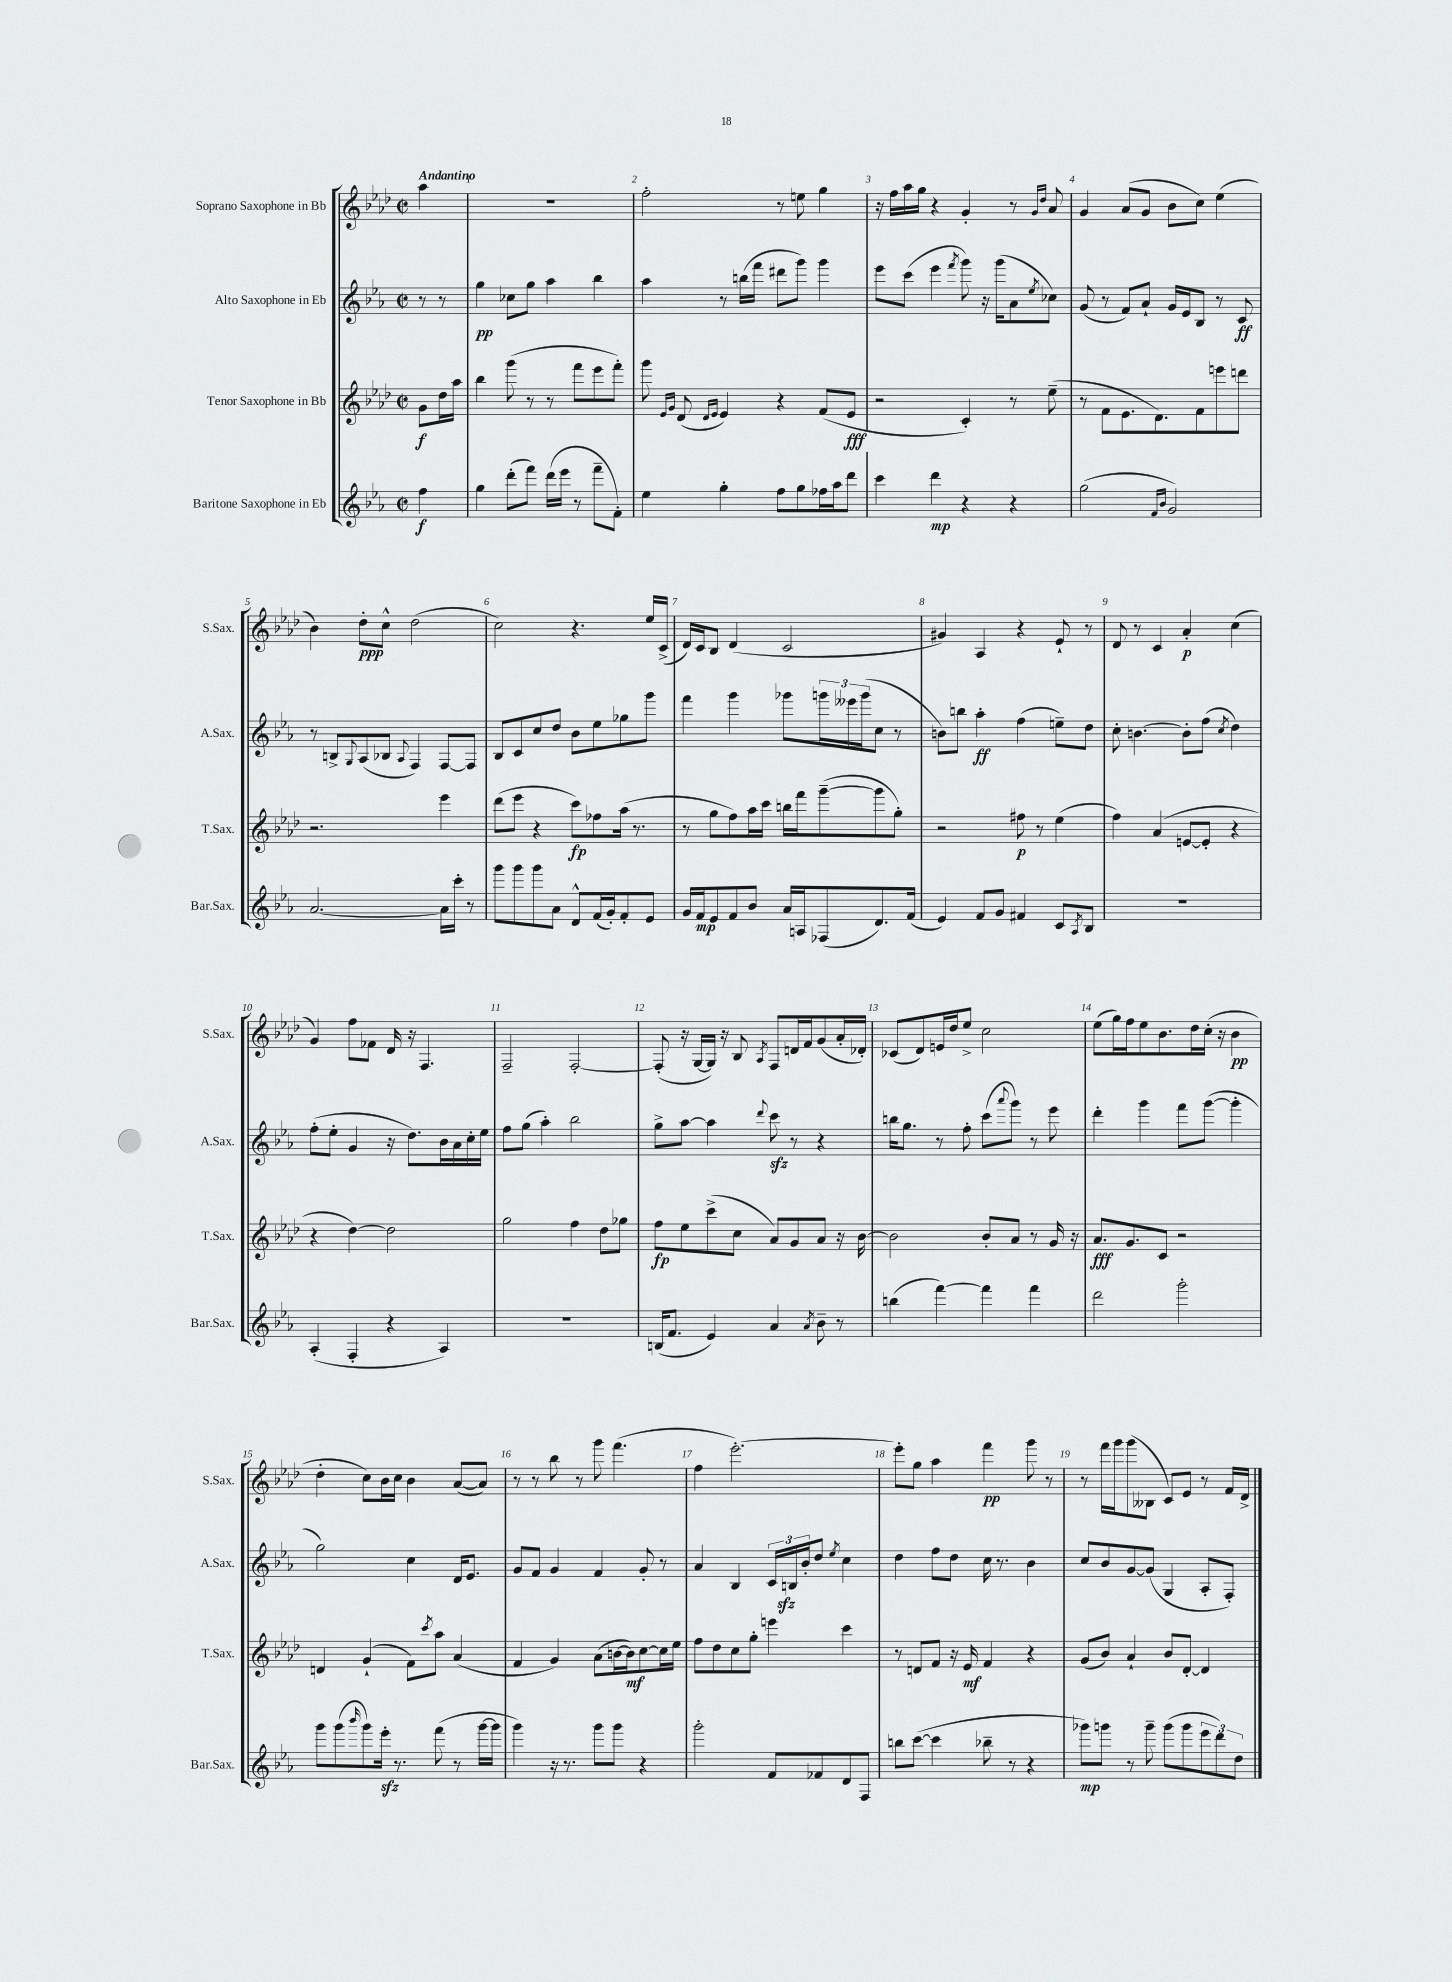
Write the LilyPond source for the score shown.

<<
\new StaffGroup <<
\new Staff = "s0" \with { instrumentName = "Soprano Saxophone in Bb" shortInstrumentName = "S.Sax." } {
    \clef treble \key aes \major \defaultTimeSignature \time 2/2 \partial 4 \tempo "Andantino"
    aes''4 |
    R1 |
    f''2-. r8 e''8 g''4 |
    r16 f''16 aes''16 g''16 r4 g'4-. r8 \grace { g'16 des''16 } aes'8 |
    g'4 aes'8( g'8 bes'8 c''8) ees''4( |
    bes'4) des''8-.\ppp c''8-^ des''2( |
    c''2) r4. ees''16 c'16->( |
    des'16) c'16 bes8 des'4( c'2 |
    gis'4) aes4 r4 ees'8-! r8 |
    des'8 r8 c'4 aes'4-.\p c''4( |
    g'4) f''8 fes'8 des'16 r16 f4. |
    f2-- f2~-. |
    f8-.( r16 g16~ g16) r16 bes8 \acciaccatura { aes8 } f8 d'16 f'16 g'8( aes'16-. des'16-.) |
    ces'8( des'8) e'16 des''16 ees''8-> c''2 |
    ees''8( g''16) f''16 ees''8 bes'8. des''16 c''16-.( r16 bes'4\pp |
    des''4-. c''8) bes'16 c''16 bes'4 aes'8~( aes'8) |
    r8 r8 bes''8 r8 g'''8 f'''4.( |
    f''4 ees'''2.~-.) |
    ees'''8-. g''8 aes''4 f'''4\pp g'''8 r8 |
    r8 f'''16 g'''16 g'''8( beses8 c'8) ees'8 r8 f'16 des'16-> \bar "|." |
}
\new Staff = "s1" \with { instrumentName = "Alto Saxophone in Eb" shortInstrumentName = "A.Sax." } {
    \clef treble \key ees \major \defaultTimeSignature \time 2/2 \partial 4
    r8 r8 |
    g''4\pp ces''8 g''8 aes''4 bes''4 |
    aes''4 r8 b''16( f'''16 dis'''8 g'''8) g'''4 |
    ees'''8 c'''8( ees'''4 \acciaccatura { f'''8 } g'''8) r16 g'''16( aes'8 \acciaccatura { ees''8 } ces''8) |
    g'8( r8 f'8) aes'8-! g'16 ees'16 bes8 r8 c'8\ff |
    r8 b8-> \appoggiatura { g8 } aes8( bes8 \appoggiatura { aes8 } f4) f8~ f8 |
    bes8 c'8 c''8 d''8 bes'8 ees''8 ges''8 g'''8 |
    f'''4 g'''4 ges'''8 \tuplet 3/2 { g'''16 eeses'''16 g'''16( } c''8 r8 |
    b'8) b''8 aes''4-.\ff f''4( e''8--) d''8 |
    c''8-. b'4.~ b'8-. f''8( \acciaccatura { c''8 } d''4) |
    f''8-.( ees''8-. g'4 r16 d''8.) bes'16 aes'16 c''16-. ees''16 |
    f''8 g''8( aes''4-.) bes''2 |
    g''8-> aes''8~ aes''4 \appoggiatura { d'''8 } c'''8\sfz r8 r4 |
    b''16 g''8. r8 f''8-. c'''8( \appoggiatura { aes'''8 } g'''8) r8 ees'''8 |
    d'''4-. g'''4 f'''8 g'''8~( g'''4-. |
    g''2) c''4 d'16 ees'8. |
    g'8 f'8 g'4 f'4 g'8-. r8 |
    aes'4 bes4 \tuplet 3/2 { c'16 b16\sfz bes'16-. } d''8 \acciaccatura { ees''8 } c''4 |
    d''4 f''8 d''8 c''16 r8. bes'4 |
    c''8 bes'8 g'8~ g'8( g4 aes8-. f8-.) \bar "|." |
}
\new Staff = "s2" \with { instrumentName = "Tenor Saxophone in Bb" shortInstrumentName = "T.Sax." } {
    \clef treble \key aes \major \defaultTimeSignature \time 2/2 \partial 4
    g'8\f des''16 aes''16 |
    bes''4 g'''8( r8 r8 f'''8 ees'''8 f'''8-.) |
    g'''8 \grace { ees'16 g'16 } des'8( \grace { des'16 ees'16 } ees'4) r4 f'8( ees'8\fff |
    r2 c'4-.) r8 ees''8--( |
    r8 f'8 ees'8. des'8.) f'8 e'''8 d'''8 |
    r2. ees'''4 |
    des'''8( ees'''8 r4 c'''8\fp) fes''8 aes''16( r8. |
    r8 g''8 f''8) aes''16 c'''16 b''16 f'''16 g'''8~--( g'''8 g''8-.) |
    r2 fis''8\p r8 ees''4( |
    f''4) aes'4( e'8~ e'8-. r4 |
    r4 des''4~) des''2 |
    g''2 f''4 des''8 ges''8 |
    f''8\fp ees''8 c'''8->( c''8 aes'8) g'8 aes'8 r16 bes'16~ |
    bes'2 bes'8-. aes'8 r8 g'16 r16 |
    aes'8.\fff g'8. c'8 r2 |
    d'4 g'4-!( f'8) \acciaccatura { c'''8 } aes''8 aes'4( |
    f'4 g'4) aes'8( b'16~ b'16\mf) c''8~ c''16 ees''16 |
    f''8 des''8 c''8 g''8-. e'''4 c'''4 |
    r8 d'8 f'8 r16 ees'16\mf f'4 r4 |
    g'8( bes'8) aes'4-! bes'8 des'8~-. des'4 \bar "|." |
}
\new Staff = "s3" \with { instrumentName = "Baritone Saxophone in Eb" shortInstrumentName = "Bar.Sax." } {
    \clef treble \key ees \major \defaultTimeSignature \time 2/2 \partial 4
    f''4\f |
    g''4 d'''8-.( f'''8) d'''16( ees'''16 r8 f'''8-- f'8-.) |
    ees''4 g''4-. f''8 g''8 fes''16 aes''16 d'''8 |
    c'''4 d'''4\mp r4 r4 |
    g''2( \grace { f'16 bes'16 } g'2) |
    aes'2.~ aes'16 c'''16-. r8 |
    g'''8 g'''8 g'''8 aes'8 d'8-^ f'16( g'16-.) f'8-. ees'8 |
    g'16 f'16\mp ees'8 f'8 bes'8 aes'16 a16 fes8( d'8.) f'16( |
    ees'4) f'8 g'8 fis'4 c'8 \acciaccatura { aes8 } bes8 |
    R1 |
    aes4-.( f4-. r4 aes4) |
    R1 |
    b16( f'8. ees'4) aes'4 \acciaccatura { aes'8 } bes'8-- r8 |
    b''4( f'''4~) f'''4 f'''4 |
    d'''2 g'''2-. |
    g'''8 g'''8( \grace { bes'''16 } g'''8) ees'''16-.\sfz r8. f'''8( r8 g'''16~ g'''16 |
    g'''4) r16 r8. g'''8 g'''8 r4 |
    g'''2-. f'8 fes'8 d'8 f8 |
    b''8 c'''8~( c'''4 bes''8-- r8 r4 |
    ges'''8\mp) g'''8 r8 g'''8-- g'''8( g'''8 \tuplet 3/2 { ees'''8 d'''8) d''8 } \bar "|." |
}
>>
>>
\layout { \context { \Score \override BarNumber.break-visibility = ##(#f #t #t) barNumberVisibility = #all-bar-numbers-visible } }
